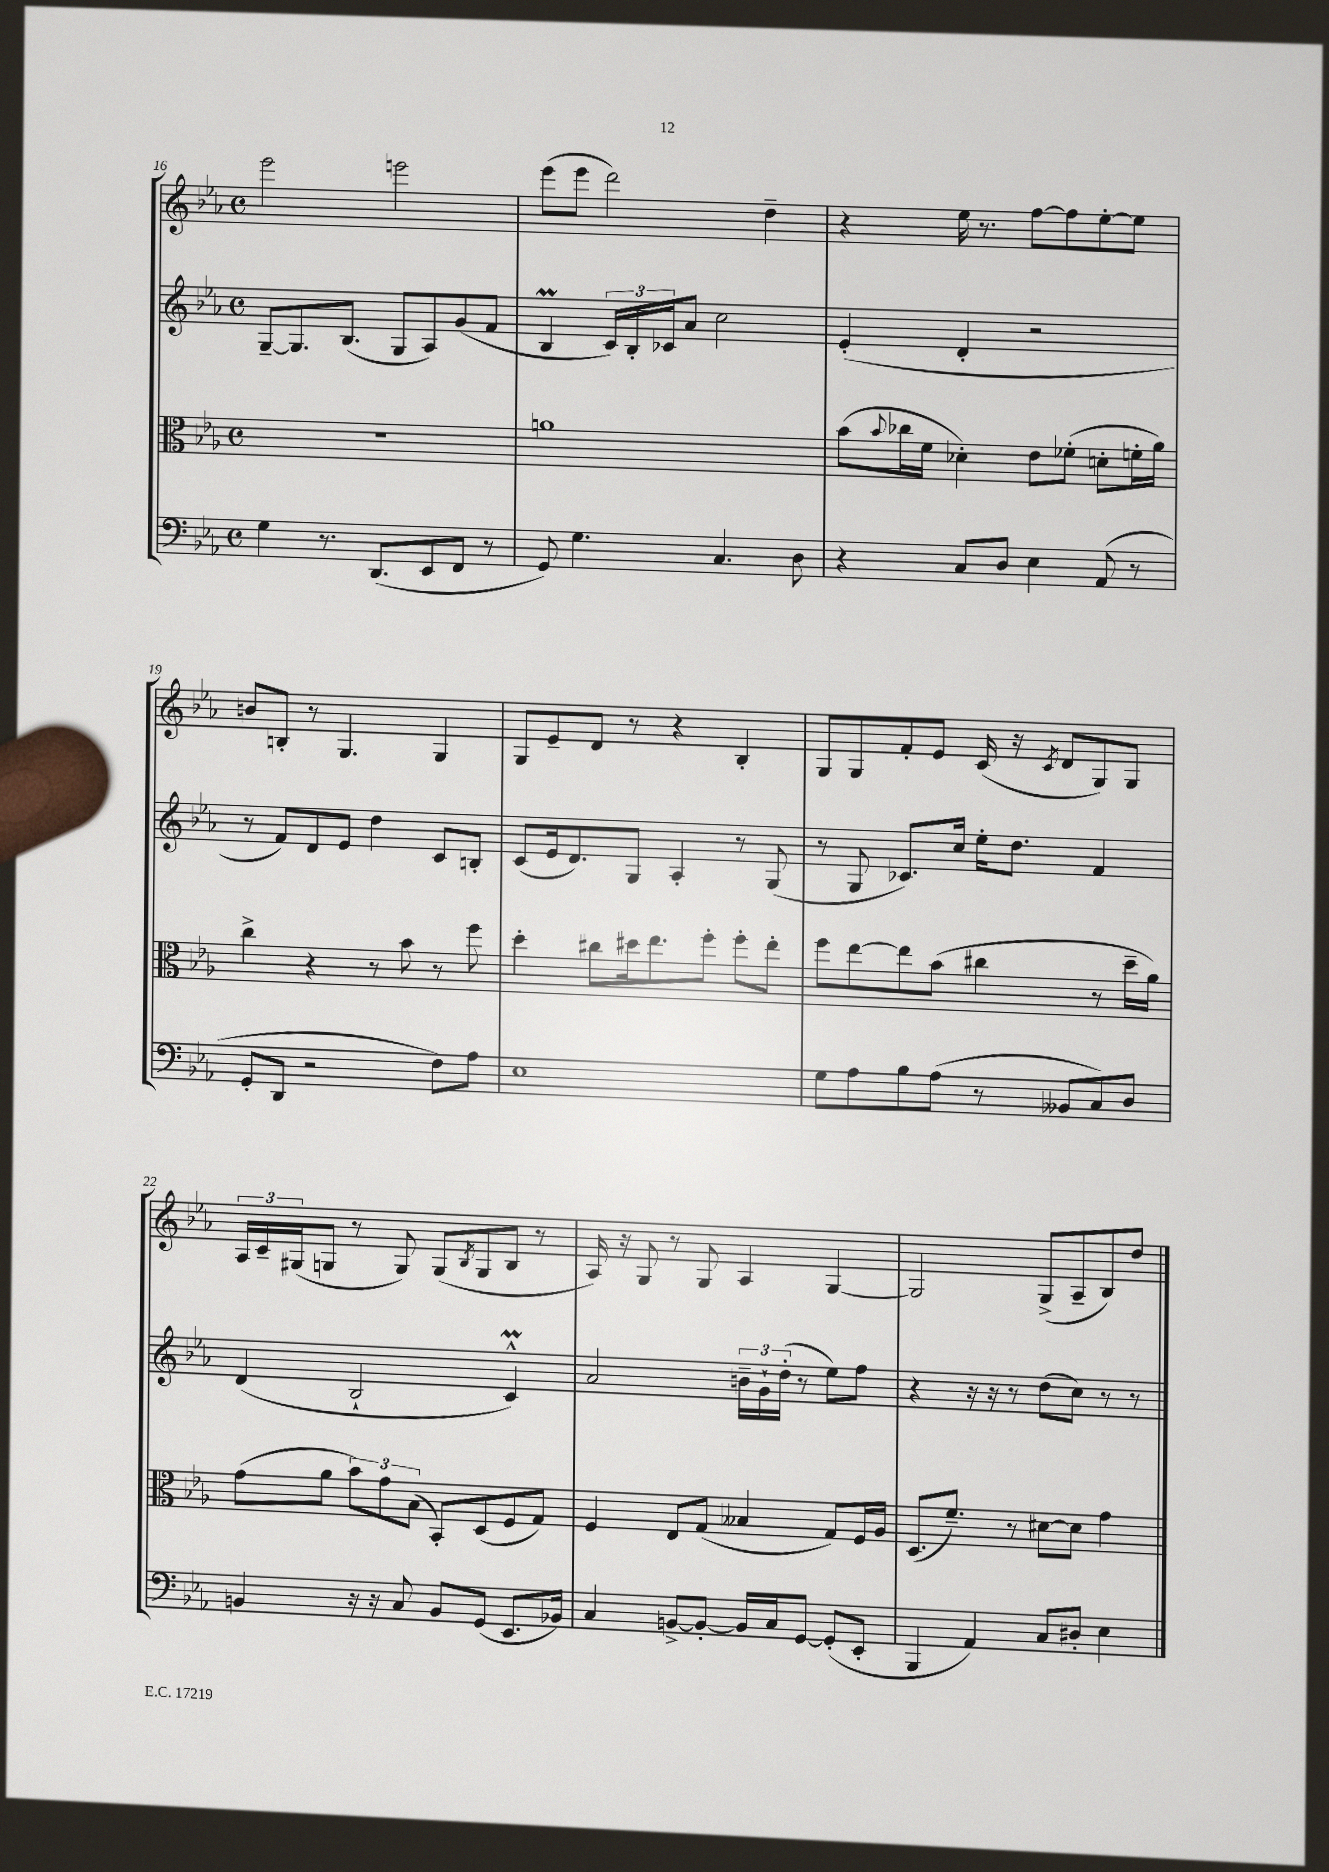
<<
\new StaffGroup <<
\new Staff = "s0" {
    \clef treble \key ees \major \defaultTimeSignature \time 4/4
    ees'''2 e'''2 |
    ees'''8( ees'''8 d'''2) d''4-- |
    r4 ees''16 r8. f''8~ f''8 ees''8~-. ees''8 |
    b'8 b8-. r8 g4. g4 |
    g8 ees'8-- d'8 r8 r4 bes4-. |
    g8 g8 f'8-. ees'8 c'16( r16 \acciaccatura { c'8 } d'8 g8) g8 |
    \tuplet 3/2 { aes16 c'16-- gis16( } g8 r8 g8) g8( \acciaccatura { bes8 } g8 bes8 r8 |
    aes16) r16 g8 r8 g8 aes4 g4~ |
    g2 g8->( aes8-- bes8) d''8 \bar "|." |
}
\new Staff = "s1" {
    \clef treble \key ees \major \defaultTimeSignature \time 4/4
    g8~-- g8. bes8.( g8 aes8) g'8( f'8 |
    bes4\prall \tuplet 3/2 { c'16) bes16-. ces'16 } aes'8 c''2 |
    ees'4-.( d'4-. r2 |
    r8 f'8) d'8 ees'8 d''4 c'8 b8-. |
    c'8( ees'16 d'8.) g8 aes4-. r8 g8( |
    r8 g8 ces'8.) c''16 ees''16-. d''8. f'4 |
    d'4( bes2-! c'4-^\prall) |
    aes'2 \tuplet 3/2 { b'16-- g'16-! d''16-.( } r8 ees''8) f''8 |
    r4 r16 r16 r8 d''8( c''8) r8 r8 \bar "|." |
}
\new Staff = "s2" {
    \clef alto \key ees \major \defaultTimeSignature \time 4/4
    R1 |
    a'1 |
    bes'8( \appoggiatura { bes'8 } ces''16 f'16 des'4-.) ees'8 fes'8-.( d'8-. f'16-. aes'16) |
    c''4-> r4 r8 bes'8 r8 f''8 |
    d''4-. cis''8 dis''16 ees''8. f''8-. f''8-. ees''8-. |
    f''8 ees''8~ ees''8 bes'8( cis''4 r8 d''16-- aes'16) |
    g'8( aes'8 \tuplet 3/2 { bes'8) g'8 bes8( } bes,8-.) d8( f8 g8) |
    f4 ees8 g8( beses4 g8) f16 aes16 |
    d8.( f'8.--) r8 dis'8~ dis'8 g'4 \bar "|." |
}
\new Staff = "s3" {
    \clef bass \key ees \major \defaultTimeSignature \time 4/4
    g4 r8. d,8.( ees,8 f,8 r8 |
    g,8) g4. c4. d8 |
    r4 c8 d8 ees4 aes,8( r8 |
    g,8-. d,8 r2 f8) aes8 |
    ees1 |
    g8 aes8 bes8 aes8( r8 beses,8 c8) d8 |
    b,4 r16 r16 c8 b,8 g,8( ees,8. bes,16) |
    c4 b,8~-> b,8~-. b,16 c16 g,8~ g,8-.( ees,8-. |
    bes,,4 aes,4) c8 dis8-. ees4 \bar "|." |
}
>>
>>
\layout { \context { \Score currentBarNumber = #16 } }
